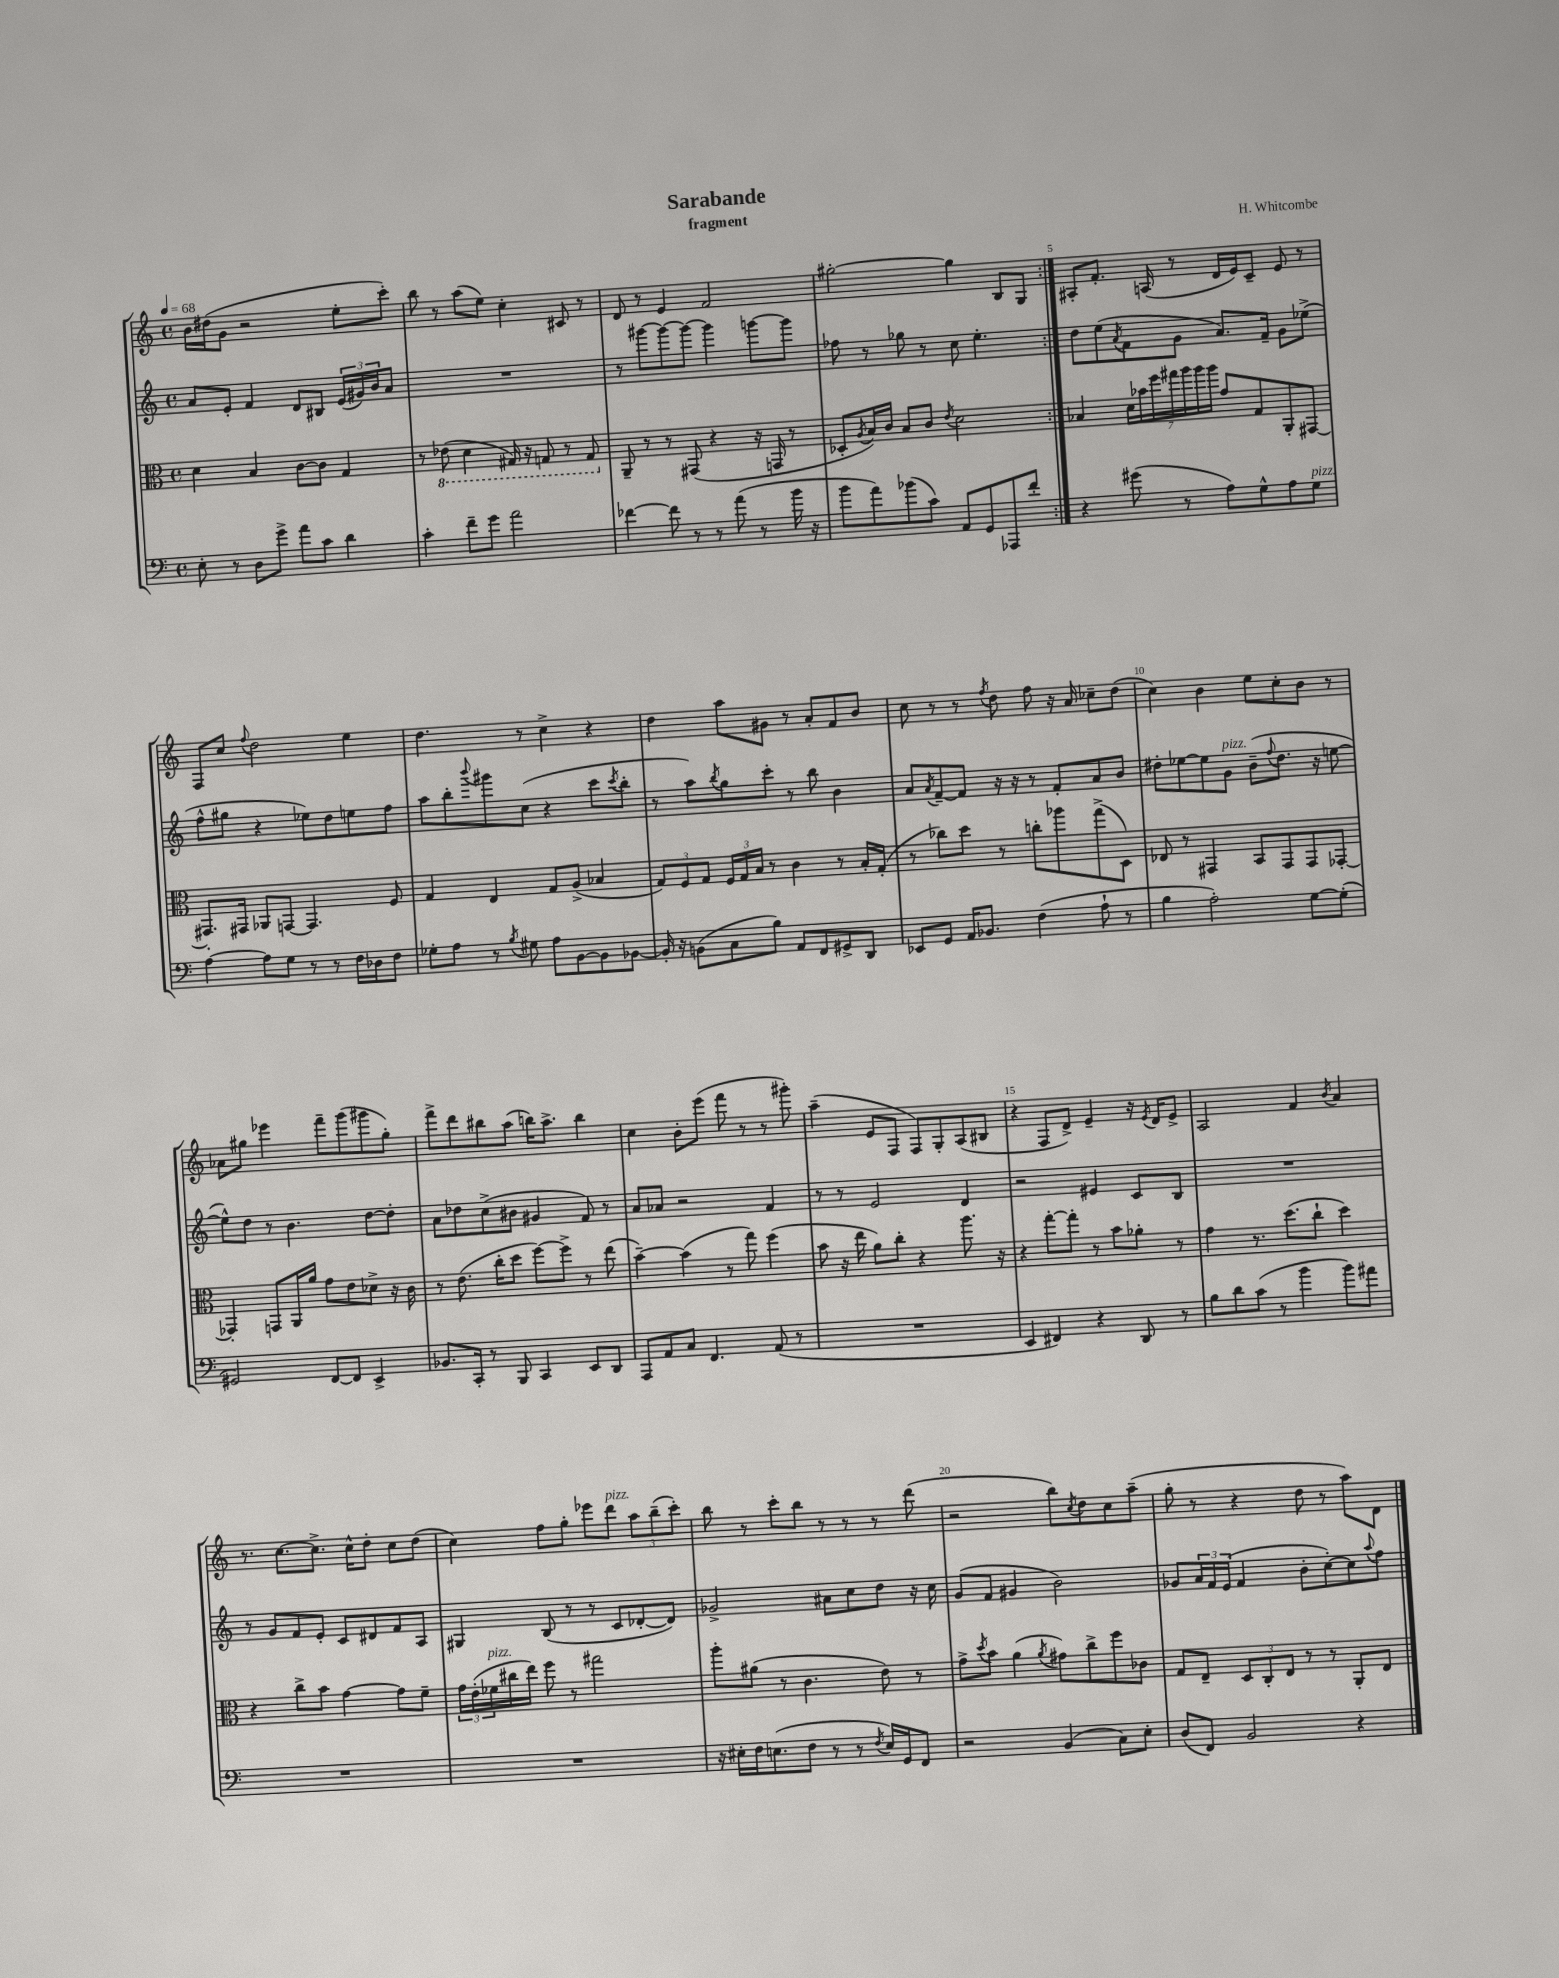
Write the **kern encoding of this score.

**kern	**kern	**kern	**kern
*part4	*part3	*part2	*part1
*staff4	*staff3	*staff2	*staff1
*clefF4	*clefC3	*clefG2	*clefG2
*k[]	*k[]	*k[]	*k[]
*M4/4	*M4/4	*M4/4	*M4/4
*met(c)	*met(c)	*met(c)	*met(c)
*MM68	*MM68	*MM68	*MM68
=1	=1	=1	=1
8E'\	4d\	8a/L	16b\LL
.	.	.	(16dd#X\J
8r	.	8e'/J	8g\J
8D\L	4B/	4f/	2r
8g^\J	.	.	.
8a\L	[8c\L	8d/L	.
8c\J	8c\J]	8B#X/J	.
4d\	4G/	(24e/LL	8ee'\L
.	.	24g#X/)	.
.	.	24b/J	.
.	.	8a/J	8ccc'\J)
=2	=2	=2	=2
4c'\	8r	1r	8bb\
*	*8ba	*	*
.	(8E-X\	.	8r
8f~\L	4D\	.	(8aa\L
8g\J	.	.	8ee\J)
2a\	16GG#X/)	.	4cc'\
.	16r	.	.
.	8GGn/	.	.
.	8r	.	8c#X/
.	8GG/	.	8r
=3	=3	=3	=3
*	*X8ba	*	*
[4f-X\	8AA~/	8r	8d/
.	8r	[8ggg#X\L	8r
8f-\]	8r	8ggg#\_	4e/
8r	(8GG#X/	8ggg#\J_	.
8r	4r	4ggg#\]	2f/
(8a\	.	.	.
8r	16r	[8gggn\L	.
.	16GGn/	.	.
16b\	8r	8ggg\J]	.
16r	.	.	.
=4	=4	=4	=4
8b\L	8D-X'/L	8ff-X\	[2gg#X'\
.	8qA/	.	.
8a\)	16B/L)	8r	.
.	16c/JJ	.	.
(8b-X\	8B/L	8gg-X\	.
8c\J)	8c/J	8r	.
.	8qe/	.	.
8AA/L	2d\	8cc\	4gg#\]
8GG/	.	4.ee'\	.
8AAA-X/	.	.	8B/L
8f'/J	.	.	8G/J
=5:|!	=5:|!	=5:|!	=5:|!
4r	4B-X/	8dd\L	8A#X'/L
.	.	(8ee\	8.f'/J
.	.	8qa/	.
(8g#X\	28d\LL	8f\	.
.	28b-X\	.	.
.	.	.	(16An/
.	28ff\	.	.
.	28gg#X\	.	.
8r	.	8g\J	8r
.	28aa\	.	.
.	28aa\	.	.
.	28aa\JJ	.	.
8A\L)	8g/L	8.a/L)	16d/LL
.	.	.	16e/J)
8G^^\	8G/	.	8c~/J
.	.	16f~/Jk	.
8A\	8AA'/	8g\L	8e/
!LO:TX:a:i:t=pizz.	!	!	!
8G\J	[8GG#X/J	(8ee-X^\J	8r
!!LO:LB:g=z
=6	=6	=6	=6
[4A\	8.GG#X'/L]	8ff^^\L	8F/L
.	.	8gg#X\J	8cc/J
.	16GG#X/Jk	.	.
.	.	.	8qqff/
8A\L]	8AA-X/L	4r	2dd\
8G\J	[8GGn/J	.	.
8r	4.GG/]	8ee-X\L)	.
8r	.	8dd\	.
16F\LL	.	8een\	4ee\
16D-X\J	.	.	.
8F\J	8F/	8ff\J	.
=7	=7	=7	=7
8G-X'\L	4G/	8aa\L	4.dd\
8A\J	.	8bb'\	.
.	.	8qqbbb/	.
8r	4E/	8ggg#X\	.
8qB/	.	.	.
8G#X\	.	(8cc\J	8r
8A\L	8G/L	4r	4cc^\
[8BB\	(8A^/J	.	.
8BB\]	4B-X/	8ccc\L	4r
.	.	8qccc/	.
[8BB-X\J	.	8bb'\J	.
=8	=8	=8	=8
16BB-'/]	12G/L)	8r	4dd\
16r	.	.	.
.	12F/	.	.
(8BBn\L	.	8aa\L)	.
.	12G/J	.	.
.	.	8qbb/	.
8C\	24F/LL	8gg\	8aa\L
.	24G/	.	.
.	24B/JJ	.	.
8B\J)	8r	8ccc'\J	8g#X\J
8AA/L	4c\	8r	8r
8FF/	.	8bb\	8a'/L
8GG#X^/	8r	4b\	8f/
8DD/J	16B'/LL	.	8b/J
.	(16G'/JJ	.	.
=9	=9	=9	=9
8EE-X/L	8r	8a/L	8cc\
.	.	8qa/	.
8GG/J	8cc-X\L)	[8f~/	8r
16AA/KL	8dd\J	8f/J]	8r
8.BB-X/J	.	.	.
.	.	.	8qff/
.	8r	16r	8dd\
.	.	16r	.
(4F\	8ccn'\L	8r	8ff\
.	8aa-X\	8f'/L	16r
.	.	.	16a/
8A`\	(8gg^\	8a/	8cc-X~\L
8r	8D\J)	8b/J	(8dd\J
=10	=10	=10	=10
4B\	8E-X/	8dd#X'\L	4cc\)
.	8r	[8ee-X\	.
2A'\)	4GG#X/	8ee-\]	4b\
!	!	!LO:TX:a:i:t=pizz.	!
.	.	8g\J	.
.	8BB/L	(8b~\L	8ee\L
.	.	8qqff/	.
.	8GG#/	8.dd#\J	8cc'\
[8G\L	8GG#/	.	8b\J
.	.	16r	.
(8G'\J]	[8GG-X'/J	[8een\	8r
!!LO:LB:g=z
=11	=11	=11	=11
2GG#X/)	4GG-X'/]	8ee^^\L])	8a-X\L
.	.	8dd\J	8gg#X\J
.	8GGn/L	8r	4eee-X\
.	16AA/L	4.b\	.
.	16a/JJ	.	.
[8FF/L	8g\L	.	8fff~\L
8FF/J]	8e\	.	(8ggg\
4EE^/	8d-X^\J	[8dd\L	8ggg#X\
.	16r	8dd'\J]	8gg#'\J)
.	16c\	.	.
=12	=12	=12	=12
8.BB-X/L	8r	8a\L	8fff^\L
.	(8.e\	8dd-X\	8ddd\
16CC'/Jk	.	.	.
8r	.	(8cc^\	8bb#X\
.	16cc'\KL	.	.
8BBB/	8dd\J	8b#X\J	(8aa\J
4CC/	[8ff\L)	4g#X/	16bbn\KL)
.	.	.	8.aa^\J
.	8ff^\J]	.	.
8EE/L	8r	8f/)	4bb\
8DD/J	(8ee\	8r	.
=13	=13	=13	=13
8AAA/L	[4b~\)	8a/L	4cc\
8AA/	.	8a-X/J	.
8C/J	(4b\]	2r	8b'\L
4.FF/	.	.	(8eee\J
.	8r	.	8fff\
.	8gg\)	.	8r
(8AA/	(4ff\	4f/	8r
8r	.	.	8ggg#X'\)
=14	=14	=14	=14
1r	8b\	8r	(4aa~\
.	16r	8r	.
.	16ee\	.	.
.	8a\L)	2e/	8e/L
.	8cc'\J	.	8F/J
.	4r	.	8F/L)
.	.	.	8G'/
.	8.aa\	4d/	(8A/
.	.	.	8B#X/J
.	16r	.	.
=15	=15	=15	=15
4EE/	4r	2r	4r
4FF#X/)	[8gg'\L	.	8F/L
.	8gg'\J]	.	8d^/J)
4r	8r	4e#X/	4e~/
.	8b\L	.	.
8DD/	8a-X'\J	8c/L	16r
.	.	.	8qe/
.	.	.	16d/KL
8r	8r	8B/J	8e^/J
=16	=16	=16	=16
8B\L	4g\	1r	2A/
8d\	.	.	.
(8c\J	8.r	.	.
8r	.	.	.
.	(8.dd\L	.	.
4b\	.	.	4f/
.	8cc`\J	.	.
.	.	.	8qb/
8b\L)	4dd\)	.	4a/
8a#X\J	.	.	.
!!LO:LB:g=z
=17	=17	=17	=17
1r	4r	8r	8.r
.	.	8g/L	.
.	.	.	[8.cc\L
.	8cc^\L	8f/	.
.	8b\J	8e'/J	8.cc^\J]
.	[4g\	8c/L	.
.	.	.	16cc^^\KL
.	.	8d#X/	8dd'\J
.	8g\L]	8f/	8cc\L
.	8f~\J	8A/J	(8dd\J
=18	=18	=18	=18
1r	24g\LL	4G#X/	4cc\)
.	(24e'\	.	.
!	!LO:TX:a:i:t=pizz.	!	!
.	24f-X\	.	.
.	16cc#X\	.	.
.	16ee\JJ)	.	.
.	8ff\	(8B/	8ff\L
.	8r	8r	8gg'\J
.	2gg#X\	8r	8eee-X\L
!	!	!	!LO:TX:a:i:t=pizz.
.	.	8c/L	8ddd\J
.	.	[8d-X'/	12aa\L
.	.	.	(12bb~\
.	.	8d-/J])	.
.	.	.	12ccc'\J)
=19	=19	=19	=19
16r	8aa'\L	2g-X^/	8bb\
16E#X'\LL	.	.	.
16F\J	(8a#X\J	.	8r
(8.En\	.	.	.
.	8r	.	8ccc'\L
8F\J	4.c\	.	8bb\J
8r	.	8a#X\L	8r
8r	.	8cc\	8r
8qF/	.	.	.
16E/LL)	8e\)	8dd\J	8r
16GG/J	.	.	.
8FF/J	8r	16r	(8ddd\
.	.	16cc\	.
=20	=20	=20	=20
2r	8g^\L	(8g/L	2r
.	8qdd/	.	.
.	8b\J	8f/J	.
.	(4a\	4g#X/	.
.	8qa/	.	.
(4BB/	8g#X\L)	2b\)	8bb\L)
.	.	.	8qcc/
.	8cc^\	.	8dd\
8C\L)	8ff\	.	8cc\
8E'\J	8c-X\J	.	(8aa~\J
=21	=21	=21	=21
(8D/L	8G/L	8g-X/L	8gg'\
8FF/J)	8E~/J	24a/L	8r
.	.	24f/	.
.	.	(24e/JJ	.
2BB/	12D/L	4f/	4r
.	12C'/	.	.
.	12E/J	.	.
.	8r	8b'\L	8dd\
.	8r	[8cc'\)	8r
4r	8AA'/L	8cc\]	8aa\L)
.	.	8qqaa/	.
.	8E/J	8ff\J	8d\J
==	==	==	==
*-	*-	*-	*-
